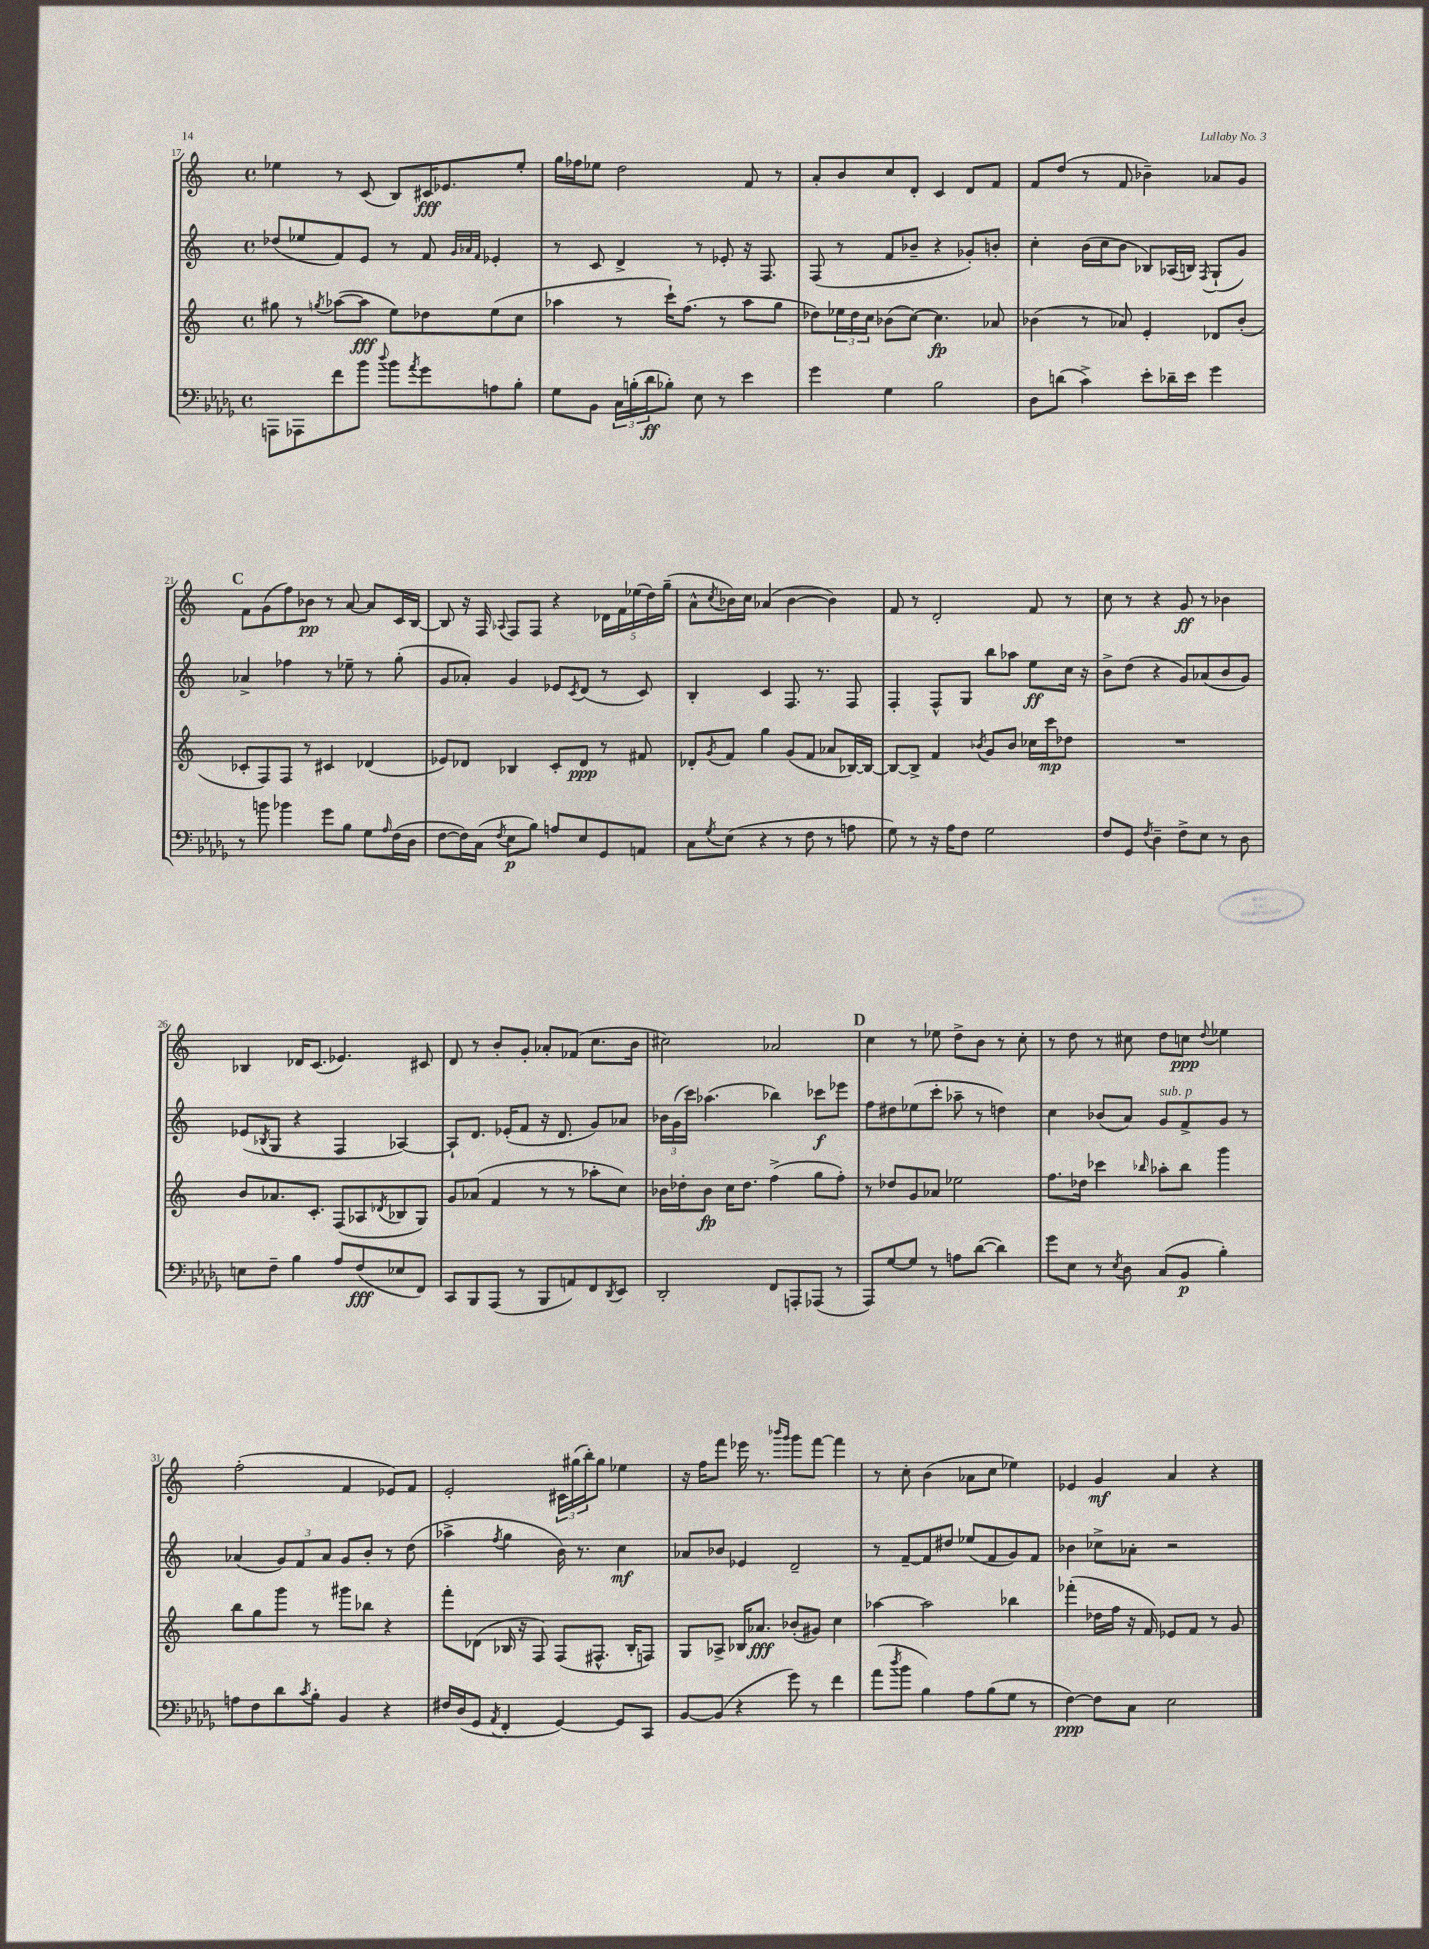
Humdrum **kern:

**kern	**dynam	**kern	**dynam	**kern	**dynam	**kern	**dynam
*part4	*part4	*part3	*part3	*part2	*part2	*part1	*part1
*staff4	*staff4	*staff3	*staff3	*staff2	*staff2	*staff1	*staff1
*clefF4	*	*clefG2	*	*clefG2	*	*clefG2	*
*k[b-e-a-d-g-]	*	*k[]	*	*k[]	*	*k[]	*
*M4/4	*	*M4/4	*	*M4/4	*	*M4/4	*
*met(c)	*	*met(c)	*	*met(c)	*	*met(c)	*
=17	=17	=17	=17	=17	=17	=17	=17
8AAAn\L	.	8gg#X\	.	(8dd-X/L	.	4ee-X\	.
8AAA-X\	.	8r	.	8ee-X/	.	.	.
.	.	8qggn/	.	.	.	.	.
8f\	.	([8aa-X\L	.	8f/)	.	8r	.
8b-\J	.	8aa-\J]	fff	8e/J	.	(8c/	.
8qqdd-/	.	.	.	.	.	.	.
8b-\L	.	8ee\L)	.	8r	.	8B/L)	.
8qa-/	.	.	.	.	.	.	.
8g-\	.	8dd-X\	.	8f/	.	16c#X/K	fff
.	.	.	.	.	.	8.e-X/	.
.	.	.	.	32qqg/LLL	.	.	.
.	.	.	.	32qqa-X/	.	.	.
.	.	.	.	32qqf/JJJ	.	.	.
8An\	.	(8ee\	.	4e-X'/	.	.	.
8B-'\J	.	8cc\J	.	.	.	8ee-'/J	.
=18	=18	=18	=18	=18	=18	=18	=18
8G-\L	.	4aa-X\	.	8r	.	16gg\LL	.
.	.	.	.	.	.	16ff-X\J	.
8BB-\J	.	.	.	8c/	.	8ee-X\J	.
24C\LL	.	8r	.	4d^/	.	2dd\	.
(24Bn'\	.	.	.	.	.	.	.
24d-\J	ff	.	.	.	.	.	.
8B-X'\J)	.	16ccc`\KL)	.	.	.	.	.
.	.	(8.ff\J	.	.	.	.	.
8E-\	.	.	.	8r	.	.	.
8r	.	8r	.	8e-X'/	.	.	.
4e-\	.	8aa-\L	.	16r	.	8f/	.
.	.	.	.	8.F/	.	.	.
.	.	8gg\J	.	.	.	8r	.
=19	=19	=19	=19	=19	=19	=19	=19
4g-\	.	8dd-X\L)	.	(8F/	.	8a'/L	.
.	.	24ee-X\L	.	8r	.	8b/	.
.	.	24dd-\	.	.	.	.	.
.	.	24cc\JJ	.	.	.	.	.
4G-\	.	(8b-X\L	.	8f/L	.	8cc/	.
.	.	[8cc\J)	.	8b-X~/J	.	8d'/J	.
2B-\	.	4.cc\]	fp	4r	.	4c/	.
.	.	.	.	8g-X'/L)	.	8d/L	.
.	.	8a-X/	.	8bn'/J	.	8f/J	.
=20	=20	=20	=20	=20	=20	=20	=20
8D-\L	.	(4b-X\	.	4cc'\	.	8f/L	.
(8dn\J	.	.	.	.	.	(8dd/J	.
4c^\)	.	8r	.	(16b\LL	.	8r	.
.	.	.	.	16cc\J	.	.	.
.	.	8a-X/)	.	8b\J	.	8f/	.
8e-'\L	.	4e'/	.	8B-X/L)	.	4b-X~\)	.
16d-X~\L	.	.	.	(16A-X/L	.	.	.
16e-\JJ	.	.	.	16Bn/JJ)	.	.	.
.	.	.	.	8qF/	.	.	.
4g-\	.	8d-X/L	.	(8G`/L	.	8a-X/L	.
.	.	(8b-'/J	.	8g/J)	.	8g/J	.
!!LO:LB:g=z
!!LO:REH:place=s1:t=C
=21	=21	=21	=21	=21	=21	=21	=21
8r	.	8c-X'/L	.	4a-X^/	.	8f\L	.
8bn\	.	8F/)	.	.	.	(8g\	.
4b-X\	.	8F/J	.	4ff-X\	.	8ff\)	.
.	.	8r	.	.	.	8b-X\J	pp
8g-\L	.	4c#X/	.	8r	.	8r	.
8B-\J	.	.	.	8ee-X~\	.	[8a/	.
8G-\L	.	(4d-X/	.	8r	.	8a/L]	.
16qqA-/	.	.	.	.	.	.	.
(16F\L	.	.	.	(8gg'\	.	16c/L	.
16D-\JJ	.	.	.	.	.	[16B/JJ	.
=22	=22	=22	=22	=22	=22	=22	=22
[8F\L	.	8e-X/L)	.	8g/L	.	8B/]	.
16F\L])	.	8d-X/J	.	8a-X'/J)	.	16r	.
(16C\JJ	.	.	.	.	.	16F/	.
8qF/	.	.	.	.	.	8qqA-X/	.
8E-\L	p	4B-X/	.	4g/	.	8F/L	.
8B-\J)	.	.	.	.	.	8F/J	.
8An/L	.	8c'/L	.	8e-X/L	.	4r	.
.	.	.	.	8qc/	.	.	.
8E-/	.	8d-/J	ppp	(8d/J	.	.	.
8GG-/	.	8r	.	8r	.	20d-X\LL	.
.	.	.	.	.	.	20f\	.
.	.	.	.	.	.	(20ee-X\	.
8AAn/J	.	8f#X/	.	8c/)	.	.	.
.	.	.	.	.	.	20dd\)	.
.	.	.	.	.	.	(20gg~\JJ	.
=23	=23	=23	=23	=23	=23	=23	=23
8C\L	.	8d-X'/L	.	4B'/	.	8a^^\L	.
8qG-/	.	8qg/	.	.	.	8qcc/	.
(8E-\J	.	8f/J	.	.	.	16b-X\L)	.
.	.	.	.	.	.	16cc\JJ	.
4r	.	4gg\	.	4c/	.	(4a-X/	.
8r	.	(8g/L	.	8.F/	.	[4b-\	.
8F\	.	8f/J	.	.	.	.	.
.	.	.	.	8.r	.	.	.
8r	.	8a-X/L	.	.	.	4b-\])	.
8An\	.	[16B-X/L)	.	8F/	.	.	.
.	.	16B-/JJ_	.	.	.	.	.
=24	=24	=24	=24	=24	=24	=24	=24
8G-\)	.	8B-/L_	.	4F'/	.	8f/	.
8r	.	8B-^/J]	.	.	.	8r	.
16r	.	4f/	.	8F^^/L	.	2d'/	.
16A-\KL	.	.	.	.	.	.	.
8F\J	.	.	.	8G/J	.	.	.
.	.	8qb-X/	.	.	.	.	.
2G-\	.	8g/L	.	8bb\L	.	.	.
.	.	8b-/J	.	8aa-X\J	.	.	.
.	.	16cc-X\LL	.	8ee\L	ff	8f/	.
.	.	16ccc\J	mp	.	.	.	.
.	.	8dd-X\J	.	16cc\Jk	.	8r	.
.	.	.	.	16r	.	.	.
=25	=25	=25	=25	=25	=25	=25	=25
8F/L	.	1r	.	8b^\L	.	8cc\	.
8GG-/J	.	.	.	(8dd\J	.	8r	.
8qF/	.	.	.	.	.	.	.
4D-~\	.	.	.	4r	.	4r	.
8F^\L	.	.	.	8g/L)	.	8g/	ff
8E-\J	.	.	.	(8a-X/	.	8r	.
8r	.	.	.	8b/	.	4b-X\	.
8D-\	.	.	.	8g/J)	.	.	.
!!LO:LB:g=z
=26	=26	=26	=26	=26	=26	=26	=26
8En\L	.	8b/L	.	(8e-X/L	.	4B-X/	.
.	.	.	.	8qB-X/	.	.	.
8F~\J	.	8.a-X/	.	8G/J	.	.	.
4B-\	.	.	.	4r	.	16d-X/KL	.
.	.	8.c'/J	.	.	.	(8.c/J	.
8A-/L	.	(8F/L	.	4F/	.	4.e-X/)	.
(8F/	fff	8A-X/	.	.	.	.	.
.	.	8qd-X/	.	.	.	.	.
8E-X/	.	8B-X/	.	[4A-X/)	.	.	.
8FF/J)	.	8G/J)	.	.	.	8c#X/	.
=27	=27	=27	=27	=27	=27	=27	=27
8CC/L	.	8g/L	.	8A-`/L]	.	8d/	.
8BBB-/	.	(8a-X/J	.	8.d/J	.	8r	.
(8AAA-/J	.	4f/	.	.	.	8b'/L	.
.	.	.	.	(16e-X'/KL	.	.	.
8r	.	.	.	8f/J	.	8g'/J	.
8BBB-/L	.	8r	.	16r	.	8a-X'/L	.
.	.	.	.	8.d/	.	.	.
8AAn/)	.	8r	.	.	.	(8f-X/J	.
8FF/	.	8aa-X'\L	.	8g/L)	.	8.cc\L	.
8qDD-/	.	.	.	.	.	.	.
8EE-/J	.	8cc\J)	.	8a-X/J	.	.	.
.	.	.	.	.	.	16b\Jk	.
=28	=28	=28	=28	=28	=28	=28	=28
2DD-'/	.	16b-X\LL	.	24b-X\LL	.	2cc#X\)	.
.	.	.	.	(24g\	.	.	.
.	.	16dd-X'\J	.	.	.	.	.
.	.	.	.	24ccc\JJ)	.	.	.
.	.	8b-\J	fp	(4.aa-X\	.	.	.
.	.	16cc\KL	.	.	.	.	.
.	.	8.dd-\J	.	.	.	.	.
8FF/L	.	(4ff^\	.	4bb-X\)	.	2a-X/	.
8AAAn'/	.	.	.	.	.	.	.
(8AAA-X/J	.	8gg\L	.	8ccc-X\L	f	.	.
8r	.	8ff'\J)	.	8eee-X\J	.	.	.
!!LO:REH:place=s1:t=D
=29	=29	=29	=29	=29	=29	=29	=29
8AAA-/L)	.	8r	.	8ff\L	.	4cc\	.
[8G-/	.	8dd-X/L	.	8dd#X\	.	.	.
8G-/J]	.	8g/	.	(8ee-X\	.	8r	.
8r	.	8a-X/J	.	8ccc'\J	.	8ee-X\	.
8An\L	.	2ee-X\	.	8aa-X~\	.	8dd^\L	.
([8d-\J	.	.	.	8r	.	8b\J	.
4d-\])	.	.	.	4ddn\)	.	8r	.
.	.	.	.	.	.	8cc'\	.
=30	=30	=30	=30	=30	=30	=30	=30
8g-\L	.	8.ff\L	.	4cc\	.	8r	.
8E-\J	.	.	.	.	.	8dd\	.
.	.	16dd-X\Jk	.	.	.	.	.
8r	.	4ccc-X\	.	(8b-X/L	.	8r	.
8qE-/	.	.	.	.	.	.	.
8D-\	.	.	.	8a/J)	.	8cc#X\	.
.	.	16qqbb-X/	.	.	.	.	.
!	!	!	!	!LO:TX:a:i:t=sub. p	!	!	!
(8C/L	.	8aa-X'\L	.	8g/L	.	8dd\L	.
8BB-/J	p	8bb-\J	.	8f^/	.	8ccn\J	ppp
.	.	.	.	.	.	8qqdd/	.
4B-'\)	.	4ggg\	.	8g/J	.	4ee-X\	.
.	.	.	.	8r	.	.	.
!!LO:LB:g=z
=31	=31	=31	=31	=31	=31	=31	=31
8An\L	.	8bb\L	.	(4a-X/	.	(2ff'\	.
8F\	.	8gg\	.	.	.	.	.
8d-\	.	8ggg\J	.	12g/L)	.	.	.
.	.	.	.	12f/	.	.	.
8qc/	.	.	.	.	.	.	.
8B-'\J	.	8r	.	.	.	.	.
.	.	.	.	12a-/J	.	.	.
4BB-/	.	8ggg#X\L	.	8g/L	.	4f/	.
.	.	8bb-X\J	.	8b'/J	.	.	.
4r	.	4r	.	8r	.	8e-X/L)	.
.	.	.	.	(8dd\	.	8f/J	.
=32	=32	=32	=32	=32	=32	=32	=32
16F#X/LL	.	8fff'\L	.	4aa-X^\	.	2e'/	.
(16D-/J	.	.	.	.	.	.	.
8GG-/J	.	(8d-X\J	.	.	.	.	.
8qAA-/	.	.	.	8qff/	.	.	.
4FF'/	.	16B-X/	.	4gg\	.	.	.
.	.	16r	.	.	.	.	.
.	.	8F/)	.	.	.	.	.
[4GG-/)	.	(8F/L	.	16b\)	.	24c#X\LL	.
.	.	.	.	.	.	(24gg#X\	.
.	.	.	.	8.r	.	.	.
.	.	.	.	.	.	24bb'\J)	.
.	.	8.F#X^^/J	.	.	.	8gg#\J	.
8GG-/L]	.	.	.	4cc\	mf	4ee-X\	.
.	.	16B-'/KL	.	.	.	.	.
8CC/J	.	8Fn/J)	.	.	.	.	.
=33	=33	=33	=33	=33	=33	=33	=33
[8BB-/L	.	8G/L	.	8a-X/L	.	16r	.
.	.	.	.	.	.	16ff\KL	.
(8BB-/J]	.	8A-X^/J	.	8b-X/J	.	8fff\J	.
4r	.	16B-X/KL	.	4e-X/	.	16eee-X\	.
.	.	8.a-X/J	fff	.	.	8.r	.
.	.	.	.	.	.	16qqbbb-X/LL	.
.	.	.	.	.	.	16qqggg/JJ	.
8g-\)	.	(8b-X'/L	.	2d~/	.	8ggg\L	.
8r	.	8g#X/J)	.	.	.	[8fff\J	.
4f\	.	4cc\	.	.	.	4fff\]	.
=34	=34	=34	=34	=34	=34	=34	=34
(8a-\L	.	[4aa-X\	.	8r	.	8r	.
8qdd-/	.	.	.	.	.	.	.
8b-\J	.	.	.	[8f~/L	.	8cc'\	.
4B-\)	.	2aa-\]	.	8f/]	.	(4b\	.
.	.	.	.	8dd#X/J	.	.	.
8A-\L	.	.	.	(8ee-X/L	.	8a-X\L	.
(8B-\	.	.	.	8f/	.	8cc\J	.
8G-\J	.	4bb-X\	.	8g/)	.	4ee-X\)	.
8r	.	.	.	8f/J	.	.	.
=35	=35	=35	=35	=35	=35	=35	=35
[4F\)	ppp	(4fff-X'\	.	4b-X\	.	4e-X/	.
8F\L]	.	16dd-X\LL	.	8cc-X^\L	.	4g/	mf
.	.	16ff\JJ	.	.	.	.	.
8C\J	.	16r	.	8a-X'\J	.	.	.
.	.	16f/)	.	.	.	.	.
2E-\	.	8e-X/L	.	2r	.	4a/	.
.	.	8f/J	.	.	.	.	.
.	.	8r	.	.	.	4r	.
.	.	8g/	.	.	.	.	.
==	==	==	==	==	==	==	==
*-	*-	*-	*-	*-	*-	*-	*-
